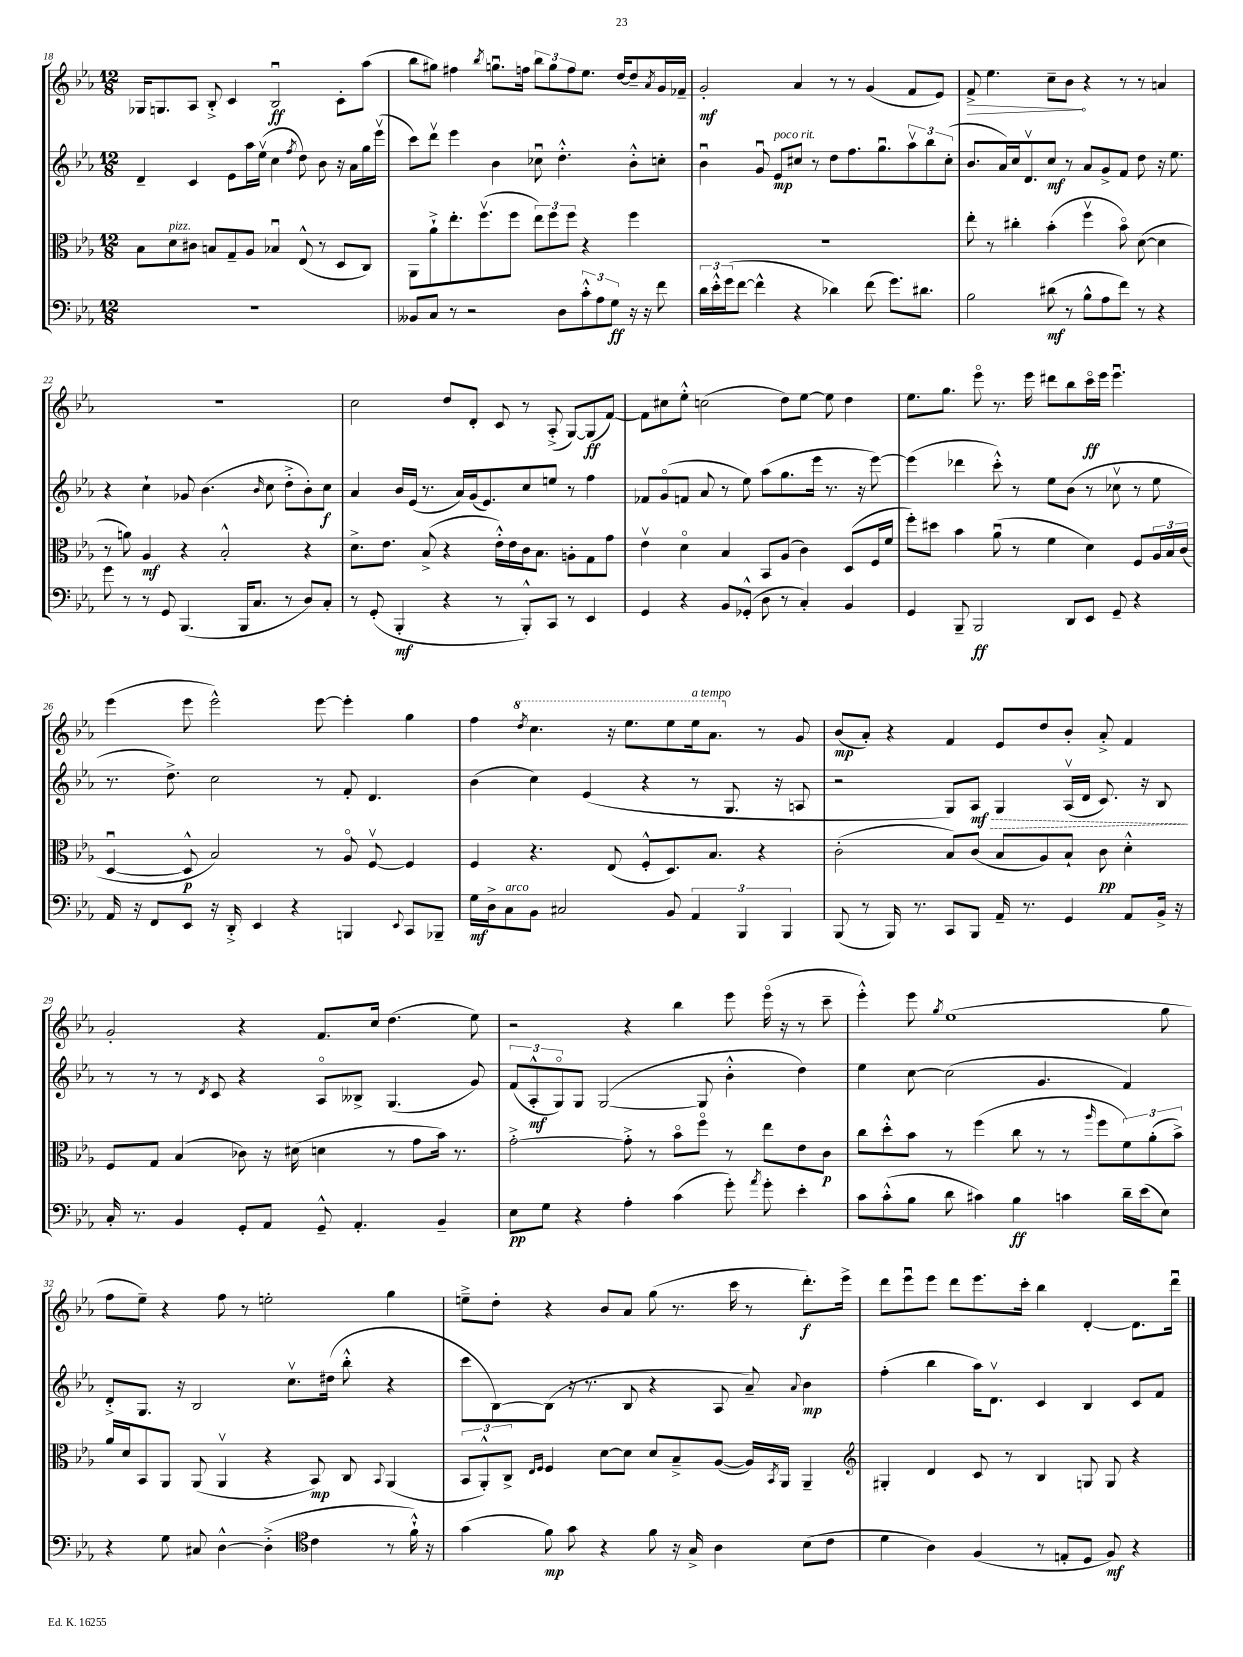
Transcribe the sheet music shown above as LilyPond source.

<<
\new StaffGroup <<
\new Staff = "s0" {
    \clef treble \key ees \major \numericTimeSignature \time 12/8
    ges16 g8. aes8 bes8-.-> c'4 bes2\downbow\ff c'8-. aes''8( |
    bes''8 gis''8) fis''4 \acciaccatura { bes''8 } g''8.\downbow f''16 \tuplet 3/2 { bes''8 g''8 f''8 } ees''8. d''16~ d''8-- \acciaccatura { aes'8 } g'16 fes'16-- |
    g'2-.\mf aes'4 r8 r8 g'4( f'8 ees'8) |
    \once \override Hairpin.circled-tip = ##t f'8->\> ees''4. c''8-- bes'8\! r4 r8 r8 a'4 |
    R1. |
    c''2 d''8 d'8-. c'8 r8 aes8-.->( g8~) g8\ff( f'8~) |
    f'8 cis''8 ees''8-.-^ c''2( d''8) ees''8~ ees''8 d''4 |
    ees''8. g''8. ees'''8\flageolet r8. ees'''16 dis'''8 bes''8 c'''16\flageolet\ff ees'''16 ees'''4.\downbow |
    ees'''4( ees'''8 ees'''2-^) ees'''8~ ees'''4-. g''4 |
    f''4 \ottava #1 \acciaccatura { d'''8 } c'''4. r16 ees'''8. ees'''8 ees'''16^\markup { \italic "a tempo" } aes''8. \ottava #0 r8 g'8 |
    bes'8\mp( aes'8-.) r4 f'4 ees'8 d''8 bes'8-. aes'8-.-> f'4 |
    g'2-. r4 f'8. c''16 d''4.( ees''8) |
    r2 r4 bes''4 ees'''8 ees'''16\flageolet( r16 r8 c'''8-- |
    ees'''4-.-^) ees'''8 \acciaccatura { g''8 } ees''1( g''8 |
    f''8 ees''8--) r4 f''8 r8 e''2-. g''4 |
    e''8---> d''8-. r4 bes'8 aes'8 g''8( r8. c'''16 r8 d'''8.-.\f) ees'''16-> |
    d'''8 ees'''8\downbow ees'''8 d'''8 ees'''8. c'''16-. bes''4 d'4~-. d'8. d'''16\downbow \bar "|." |
}
\new Staff = "s1" {
    \clef treble \key ees \major \numericTimeSignature \time 12/8
    d'4-- c'4 ees'8 aes''16 ees''16\upbow( c''4 \acciaccatura { f''8 } d''8) bes'8 r16 aes'16 g''16 ees'''16\upbow( |
    c'''8) d'''8\upbow ees'''4 bes'4 ces''8\downbow d''4.-.-^ bes'8-.-^ c''8-. |
    bes'4\downbow g'8\downbow ees'8\mp^\markup { \italic "poco rit." } cis''8 r8 d''8 f''8. g''8.\downbow \tuplet 3/2 { aes''8\upbow bes''8 cis''8-.( } |
    bes'8. aes'16) c''16 d'8.\upbow c''8\mf r8 aes'8 g'8-> f'8 d''8 r16 ees''8. |
    r4 c''4-! ges'8 bes'4.( \grace { bes'16 } c''8 d''8-.-> bes'8-.) c''8\f |
    aes'4 bes'16 ees'16( r8. aes'16) g'16( ees'8.) c''8 e''8 r8 f''4 |
    fes'8 g'8\flageolet( f'8 aes'8 r8 ees''8) aes''8( g''8. ees'''16 r8. r16 ees'''8~) |
    ees'''4( des'''4 c'''8-.-^) r8 ees''8 bes'8( r8 ces''8\upbow r8 ees''8 |
    r8. d''8.->) c''2 r8 f'8-. d'4. |
    bes'4( c''4) ees'4( r4 r8 g8. r16 a8 |
    r2 g8) \once \override Hairpin.style = #'dashed-line aes8\mf\> g4 aes16\upbow( d'16 c'8.) r16 bes8\! |
    r8 r8 r8 \acciaccatura { d'8 } c'8 r4 aes8\flageolet beses8-> g4.( g'8) |
    \tuplet 3/2 { f'8( aes8-.-^\mf g8\flageolet) } g8 g2~( g8 bes'4-.-^ d''4) |
    ees''4 c''8~ c''2( g'4. f'4) |
    d'8-.-> g8. r16 bes2 c''8.\upbow dis''16( bes''8-.-^ r4 |
    c'''8 bes8~) bes8( r16 r8. bes8 r4 aes8 aes'8--) \appoggiatura { aes'8 } bes'4\mp |
    f''4-.( bes''4 aes''16) d'8.\upbow c'4 bes4 c'8 f'8 \bar "|." |
}
\new Staff = "s2" {
    \clef alto \key ees \major \numericTimeSignature \time 12/8
    bes8 d'8^\markup { \italic "pizz." } cis'8 b8 g8-- aes8 bes4\downbow ees8-^( r8 d8 c8) |
    aes,8 aes'8-!-> ees''8.-. f''8.\upbow( f''8 \tuplet 3/2 { ees''8) f''8 f''8 } r4 f''4 |
    R1. |
    ees''8-. r8 cis''4-. bes'4-.( f''4\upbow bes'8\flageolet) d'8~( d'4 |
    r8 a'8) aes4\mf r4 bes2-.-^ r4 |
    d'8.-> ees'8. bes8->( r4 ees'16-.-^) ees'16 c'16 bes8. a8-. g8 g'8 |
    ees'4\upbow d'4\flageolet bes4 bes,8 aes8( c'4) d8( f16 f'16 |
    f''8-.) dis''8 bes'4 aes'8\downbow( r8 f'4 d'4) f8 \tuplet 3/2 { aes16 bes16 c'16( } |
    d4~\downbow d8-^\p bes2) r8 aes8\flageolet f8~\upbow f4 |
    f4 r4. ees8( f8-.-^ d8.) bes8. r4 |
    c'2-.( bes8) c'8( bes8 aes8) bes8-! c'8\pp d'4-.-^ |
    f8 g8 bes4( ces'8) r16 dis'16( d'4 r8 g'8 bes'16) r8. |
    g'2~-.-> g'8-.-> r8 bes'8\flageolet f''8\flageolet r8 ees''8 ees'8 c'8\p |
    c''8 d''8-.-^ bes'8 r8 f''4( c''8 r8 r8 \grace { aes''16 } f''8 \tuplet 3/2 { f'8) aes'8-.( bes'8->) } |
    aes'16 d'16 bes,8 aes,8 aes,8( aes,4\upbow r4 bes,8\mp) c8 \appoggiatura { bes,8 } aes,4( |
    \tuplet 3/2 { bes,8 aes,8-.-^) c8-> } \grace { ees16 f16 } f4 d'8~ d'8 d'8 bes8---> aes8~( aes16) \acciaccatura { bes,8 } aes,16 aes,4-- |
    \clef treble gis4-. d'4 c'8 r8 bes4 g8 g8 r4 \bar "|." |
}
\new Staff = "s3" {
    \clef bass \key ees \major \numericTimeSignature \time 12/8
    R1. |
    beses,8 c8 r8 r2 d8 \tuplet 3/2 { c'8-.-^ aes8 g8\ff } r16 r16 f'8 |
    \tuplet 3/2 { d'16 ees'16-.-^ g'16( } f'8~ f'4-^ r4 des'4) f'8( g'8.) dis'8. |
    bes2 dis'8\mf( r8 bes8-^ aes8 f'8) r8 r4 |
    g'8 r8 r8 g,8 bes,,4.( bes,,16 c8. r8 d8) c8-. |
    r8 g,8-.( bes,,4-.\mf r4 r8 bes,,8-.-^) c,8 r8 ees,4 |
    g,4 r4 bes,8 ges,8-.-^( d8 r8 c4-.) bes,4 |
    g,4 bes,,8-- bes,,2\ff d,8 ees,8 g,8-- r4 |
    aes,16 r16 f,8 ees,8 r16 d,16-.-> ees,4 r4 b,,4 \appoggiatura { ees,8 } c,8 bes,,8-- |
    g16\mf d16-> c8^\markup { \italic "arco" } bes,8 cis2 bes,8 \tuplet 3/2 { aes,4 bes,,4 bes,,4 } |
    bes,,8( r8 bes,,16) r8. c,8 bes,,8 aes,16-- r8. g,4 aes,8 bes,16-> r16 |
    c16-. r8. bes,4 g,8-. aes,8 g,8---^ aes,4.-. bes,4-- |
    ees8\pp g8 r4 aes4-. c'4( g'8-.) \acciaccatura { aes'8 } g'8-. ees'4-. |
    c'8 c'8-.-^( bes8 d'8 cis'4) bes4\ff c'4 d'16-- ees'16( ees8) |
    r4 g8 cis8 d4~-^ d4-.->( \clef tenor c'4 r8 f'16-!-^) r16 |
    g'4( f'8\mp) g'8 r4 f'8 r16 g16-> aes4 bes8( c'8 |
    d'4 aes4) f4( r8 e8-. d8 f8\mf) r4 \bar "|." |
}
>>
>>
\layout { \context { \Score currentBarNumber = #18 } }
